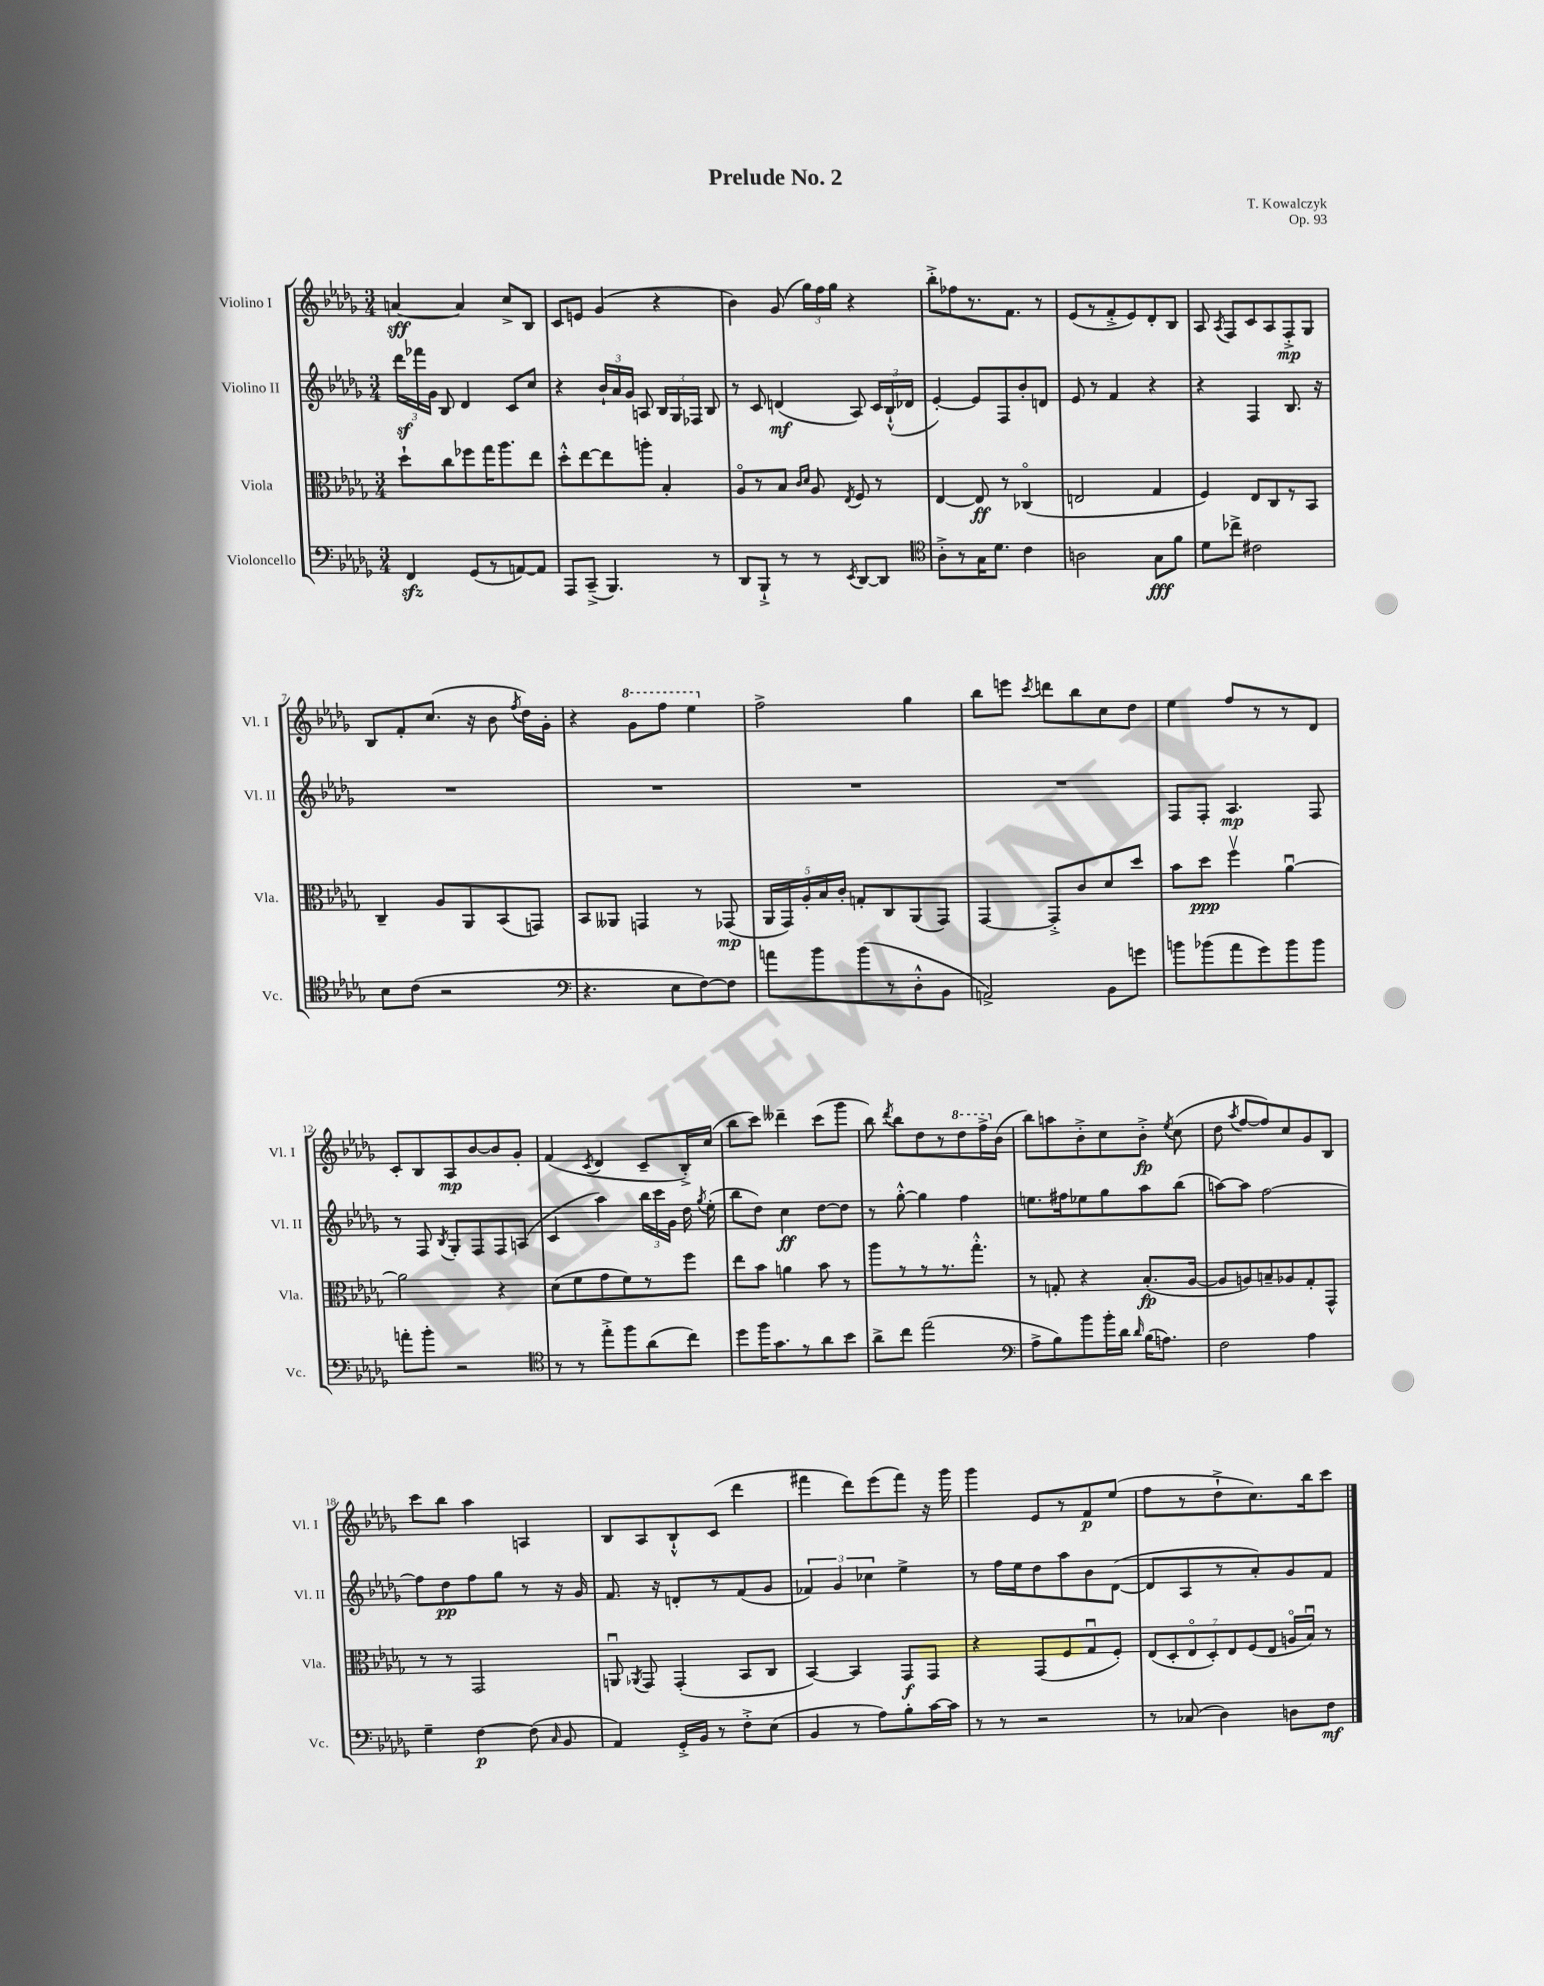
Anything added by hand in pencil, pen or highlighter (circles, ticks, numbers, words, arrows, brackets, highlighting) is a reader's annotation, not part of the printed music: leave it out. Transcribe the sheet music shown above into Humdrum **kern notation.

**kern	**kern	**kern	**kern
*staff4	*staff3	*staff2	*staff1
*clefF4	*clefC3	*clefG2	*clefG2
*k[b-e-a-d-g-]	*k[b-e-a-d-g-]	*k[b-e-a-d-g-]	*k[b-e-a-d-g-]
*M3/4	*M3/4	*M3/4	*M3/4
4FF	8dd-`	24ddd-	[4a
.	.	24fff-	.
.	.	24g-	.
.	8cc	8B-	.
(8GG-	8ff-	4d-	4a]
8r	16gg-	.	.
.	8.aa-	.	.
[8AA)	.	8c	8cc^
8AA]	8ee-	8cc	8B-
=	=	=	=
8AAA-	8dd-'^^	4r	8c
(8CC~^	[8ee-	.	8e
4.BBB-)	8ee-]	24b-`	(4g-
.	.	24a-	.
.	.	24g-	.
.	8aa'	8A	.
.	4B-'	24B-	4r
.	.	24G-	.
.	.	24F-	.
8r	.	8B-	.
=	=	=	=
8DD-	8A-o	8r	4b-)
8BBB-`^	8r	8c	.
8r	8B-	(4d	(8g-
.	16qqc	.	.
.	16qqd-	.	.
8r	8A-	.	24gg-)
.	.	.	24ff
.	.	.	24gg-
8qEE-	8qE-	.	.
[8DD-	8F	8A-)	4r
8DD-]	8r	24c	.
.	.	(24B-`^^	.
.	.	24d-	.
=	=	=	=
*clefC4	*	*	*
8A-'^	[4E-	[4e-')	8bb-'^
8r	.	.	8ff-
16G-	8E-]	8e-]	8.r
8.d-	.	.	.
.	8r	8F	.
.	.	.	8.f
4c	(4C-o	8b-'	.
.	.	8d	8r
=	=	=	=
2A	2E	8e-	(8e-
.	.	8r	8r
.	.	4f	8f'^
.	.	.	8e-)
8G-	4G-	4r	8d-'
8f	.	.	8B-
=	=	=	=
8d-	4F)	4r	8A-
.	.	.	8qA-
8cc-^	.	.	8F
2c#	8E-	4F	8c
.	8C	.	8A-
.	8r	8.B-	8F'^
.	8BB-	.	8G-
.	.	16r	.
=	=	=	=
8B-	4C~	2.r	8B-
(8c	.	.	8f'
2r	8A-	.	(8.cc
.	8AA-	.	.
.	.	.	16r
.	(8BB-	.	8b-
.	.	.	8qff
.	8GG)	.	16dd-)
.	.	.	16g-'
=	=	=	=
*clefF4	*	*	*
4.r	8BB-	2.r	4r
.	8AA--	.	.
.	4GG	.	8gg-
8E-	.	.	8fff
[8F)	8r	.	4eee-
8F]	(8GG-	.	.
=	=	=	=
8a	20AA-	2.r	2ff^
.	20GG-)	.	.
.	20A-'	.	.
8b-	.	.	.
.	20B-	.	.
.	20c'	.	.
(8b-	8G'	.	.
8r	8C	.	.
8D-'^^	(8AA-	.	4gg-
8BB-	8GG-)	.	.
=	=	=	=
2AA^)	[4GG-	2.r	8bb-
.	.	.	8eee
.	.	.	8qccc
.	8GG-'^]	.	8ddd
.	8c	.	8bb-
8BB-	8d-	.	8cc
8g	8dd-	.	8dd-
=	=	=	=
8b	8b-	8F	4ee-
(8b-	8dd-	8F'	.
8a-	4ffv	4.A-	8ff
8g-)	.	.	8r
8b-	[4a-u	.	8r
8b-	.	8F	8d-
=	=	=	=
8a'	2a-]	8r	8c'
8b-'	.	8F	8B-
.	.	8qB-	.
2r	.	8G-'	8A-
.	.	8F	[8b-
.	4r	8F	8b-]
.	.	(8A	8g-'
=	=	=	=
*clefC4	*	*	*
8r	(8d-	4c	(4f
8r	8f	.	.
.	.	.	8qc
8ee-'^	8g-	4aa-)	4d-
8ff	8f)	.	.
(8a-	8r	24bb-	8c~
.	.	24ccc	.
.	.	24g-	.
8cc)	8ff	16dd-	16B-'^)
.	.	8qgg-	.
.	.	(16ee-'	(16cc
=	=	=	=
8dd-	8ee-	8bb-	8bb-
16ff	8b-	8dd-)	8ccc)
8.g-	.	.	.
.	4a	4cc	4ddd--~
8r	.	.	.
8a-	8b-	[8dd-	(8ccc
8b-	8r	8dd-]	8ggg-
=	=	=	=
8a-^	8aa-	8r	8bb-)
.	.	.	8qddd-
8cc	8r	[8gg-'^^	8bb-
(2ee-	8r	4gg-]	8dd-
.	8.r	.	8r
.	.	4ff	8ddd-
.	8.gg-'^^	.	.
.	.	.	16fff^
.	.	.	(16b-
=	=	=	=
*clefF4	*	*	*
8A-^	8r	8.ee	8bb-)
8B-)	8G'	.	8aa
.	.	16ff#	.
8b-	4r	8ee-	8b-'^
16b-'	.	8gg-	8cc
16d-	.	.	.
16qqd-	.	.	.
(16B-	(8.B-'	8aa-	8b-'^
8.A)	.	.	.
.	.	.	8qee-
.	.	(8bb-	(8cc
.	[16A-	.	.
=	=	=	=
2F	8A-]	[8aa)	8dd-
.	.	.	8qaa-
.	8A)	8aa]	[8ff
.	8B~	[2ff	8ff])
.	8A-	.	8cc
4A-	8G-'	.	8g-
.	8GG-^^	.	8B-
=	=	=	=
4G-~	8r	8ff]	8ccc
.	8r	8dd-	8bb-
[4F	2GG-	8ff	4aa-
.	.	8gg-	.
(8F]	.	8r	4A
16qqC	.	.	.
8BB-	.	16r	.
.	.	16g-	.
=	=	=	=
4AA-)	8AAu	8.f	8B-
.	8qAA-	.	.
.	8GG-	.	8A-
.	.	16r	.
16GG-'^	(4GG-'	8d'	8B-`^^
16BB-	.	.	.
8r	.	8r	(8c
8F'^	8BB-	(8f	4ddd-
(8E-	8C	8g-	.
=	=	=	=
4BB-	[4BB-)	6f-)	4fff#
.	.	6g-	.
8r	4BB-]	.	8ddd-)
.	.	6cc-	.
8A-)	.	.	(8eee-
8B-'	8GG-	4ee-^	8fff#)
[16c	8GG-	.	16r
16c]	.	.	16ggg-
=	=	=	=
8r	4r	8r	4ggg-
8r	.	16ff	.
.	.	16ee-	.
2r	(8GG-	8dd-	8e-
.	8F	8aa-	8r
.	8G-u	8b-	8f
.	8F')	([8d-	(8ee-
=	=	=	=
8r	(14E-	8d-]	8ff
.	14D-'	.	.
(8C-	.	8A-	8r
.	14E-o	.	.
.	14D-')	.	.
4D-)	.	8r	8dd-`^
.	14E-	.	.
.	(14F	.	.
.	.	8a-')	8.cc)
.	14E-	.	.
8D	16Ao	8g-	.
.	16B-u)	.	16bb-
8F	8r	8f	8ccc
==	==	==	==
*-	*-	*-	*-
